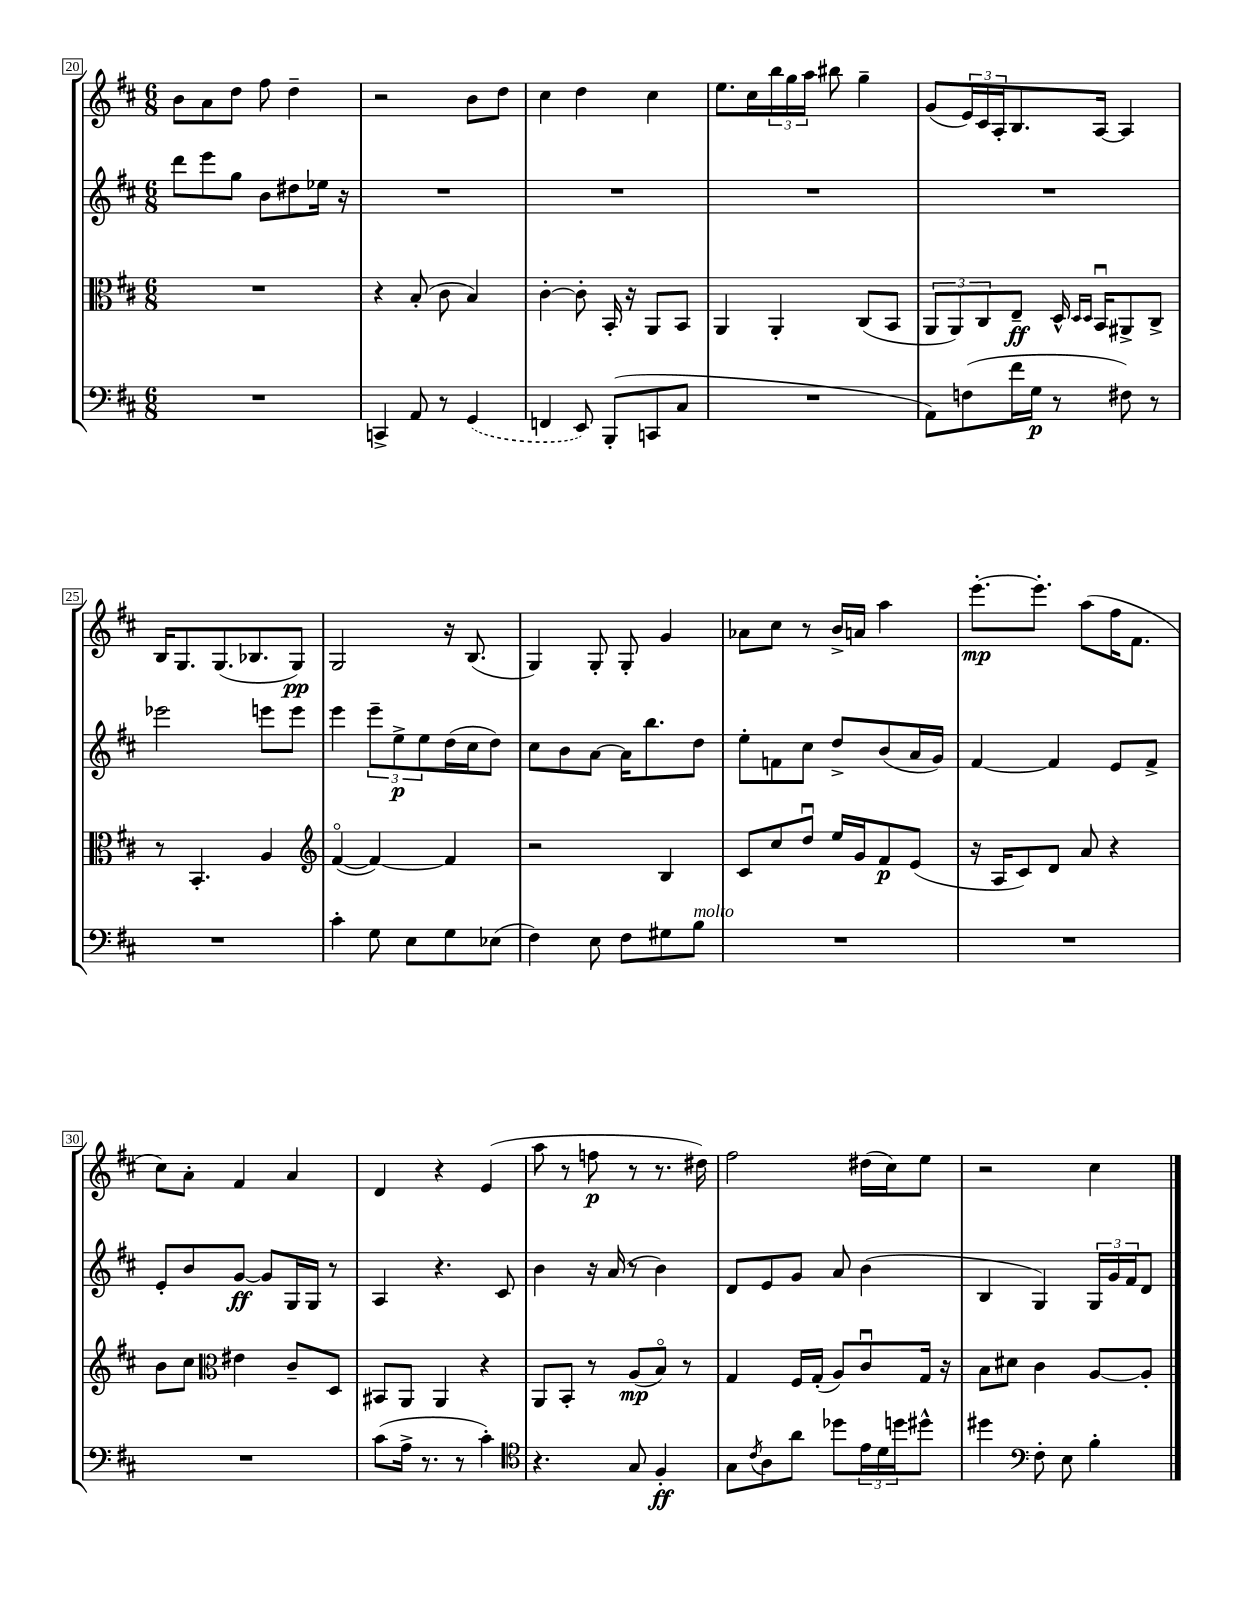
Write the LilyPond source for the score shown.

<<
\new StaffGroup <<
\new Staff = "s0" {
    \clef treble \key d \major \numericTimeSignature \time 6/8
    b'8 a'8 d''8 fis''8 d''4-- |
    r2 b'8 d''8 |
    cis''4 d''4 cis''4 |
    e''8. cis''16 \tuplet 3/2 { b''16 g''16 a''16 } bis''8 g''4-- |
    g'8( \tuplet 3/2 { e'16) cis'16 a16-. } b8. a16~ a4 |
    b16 g8. g8.( bes8. g8\pp) |
    g2 r16 b8.( |
    g4) g8-. g8-. g'4 |
    aes'8 cis''8 r8 b'16-> a'16 a''4 |
    e'''8.~-.\mp e'''8.-. a''8( fis''16 fis'8. |
    cis''8) a'8-. fis'4 a'4 |
    d'4 r4 e'4( |
    a''8 r8 f''8\p r8 r8. dis''16) |
    fis''2 dis''16( cis''16) e''8 |
    r2 cis''4 \bar "|." |
}
\new Staff = "s1" {
    \clef treble \key d \major \numericTimeSignature \time 6/8
    d'''8 e'''8 g''8 b'8 dis''8 ees''16 r16 |
    R2. |
    R2. |
    R2. |
    R2. |
    ees'''2 e'''8 e'''8 |
    e'''4 \tuplet 3/2 { e'''8-- e''8->\p e''8 } d''16( cis''16 d''8) |
    cis''8 b'8 a'8~ a'16 b''8. d''8 |
    e''8-. f'8 cis''8 d''8-> b'8( a'16 g'16) |
    fis'4~ fis'4 e'8 fis'8-> |
    e'8-. b'8 g'8~\ff g'8 g16 g16 r8 |
    a4 r4. cis'8 |
    b'4 r16 a'16( r8 b'4) |
    d'8 e'8 g'8 a'8 b'4( |
    b4 g4) \tuplet 3/2 { g16 g'16 fis'16 } d'8 \bar "|." |
}
\new Staff = "s2" {
    \clef alto \key d \major \numericTimeSignature \time 6/8
    R2. |
    r4 b8-.( cis'8 b4) |
    cis'4~-. cis'8-. b,16-. r16 a,8 b,8 |
    a,4 a,4-. cis8( b,8 |
    \tuplet 3/2 { a,8 a,8) cis8 } e8--\ff d16-^ \grace { d16 d16 } b,16\downbow ais,8-> cis8-> |
    r8 b,4.-. a4 |
    \clef treble fis'4~\flageolet( fis'4~) fis'4 |
    r2 b4 |
    cis'8 cis''8 d''8\downbow e''16 g'16 fis'8\p e'8( |
    r16 a16 cis'8) d'8 a'8 r4 |
    b'8 cis''8 \clef alto eis'4 cis'8-- d8 |
    bis,8 a,8 a,4 r4 |
    a,8 b,8-. r8 a8\mp( b8\flageolet) r8 |
    g4 fis16 g16-.( a8) cis'8\downbow g16 r16 |
    b8 dis'8 cis'4 a8~ a8-. \bar "|." |
}
\new Staff = "s3" {
    \clef bass \key d \major \numericTimeSignature \time 6/8
    R2. |
    c,4-> a,8 r8 \once \slurDashed g,4( |
    f,4 e,8) b,,8-.( c,8 cis8 |
    R2. |
    a,8) f8( fis'16 g16\p r8 fis8) r8 |
    R2. |
    cis'4-. g8 e8 g8 ees8( |
    fis4) e8 fis8 gis8 b8^\markup { \italic "molto" } |
    R2. |
    R2. |
    R2. |
    cis'8( a16-> r8. r8 cis'4-.) |
    \clef tenor r4. g8 fis4-.\ff |
    g8 \acciaccatura { cis'8 } a8 a'8 des''8 \tuplet 3/2 { e'16 d'16 d''16 } dis''8-^ |
    dis''4 \clef bass fis8-. e8 b4-. \bar "|." |
}
>>
>>
\layout { \context { \Score currentBarNumber = #20 \override BarNumber.stencil = #(make-stencil-boxer 0.1 0.3 ly:text-interface::print) } }
